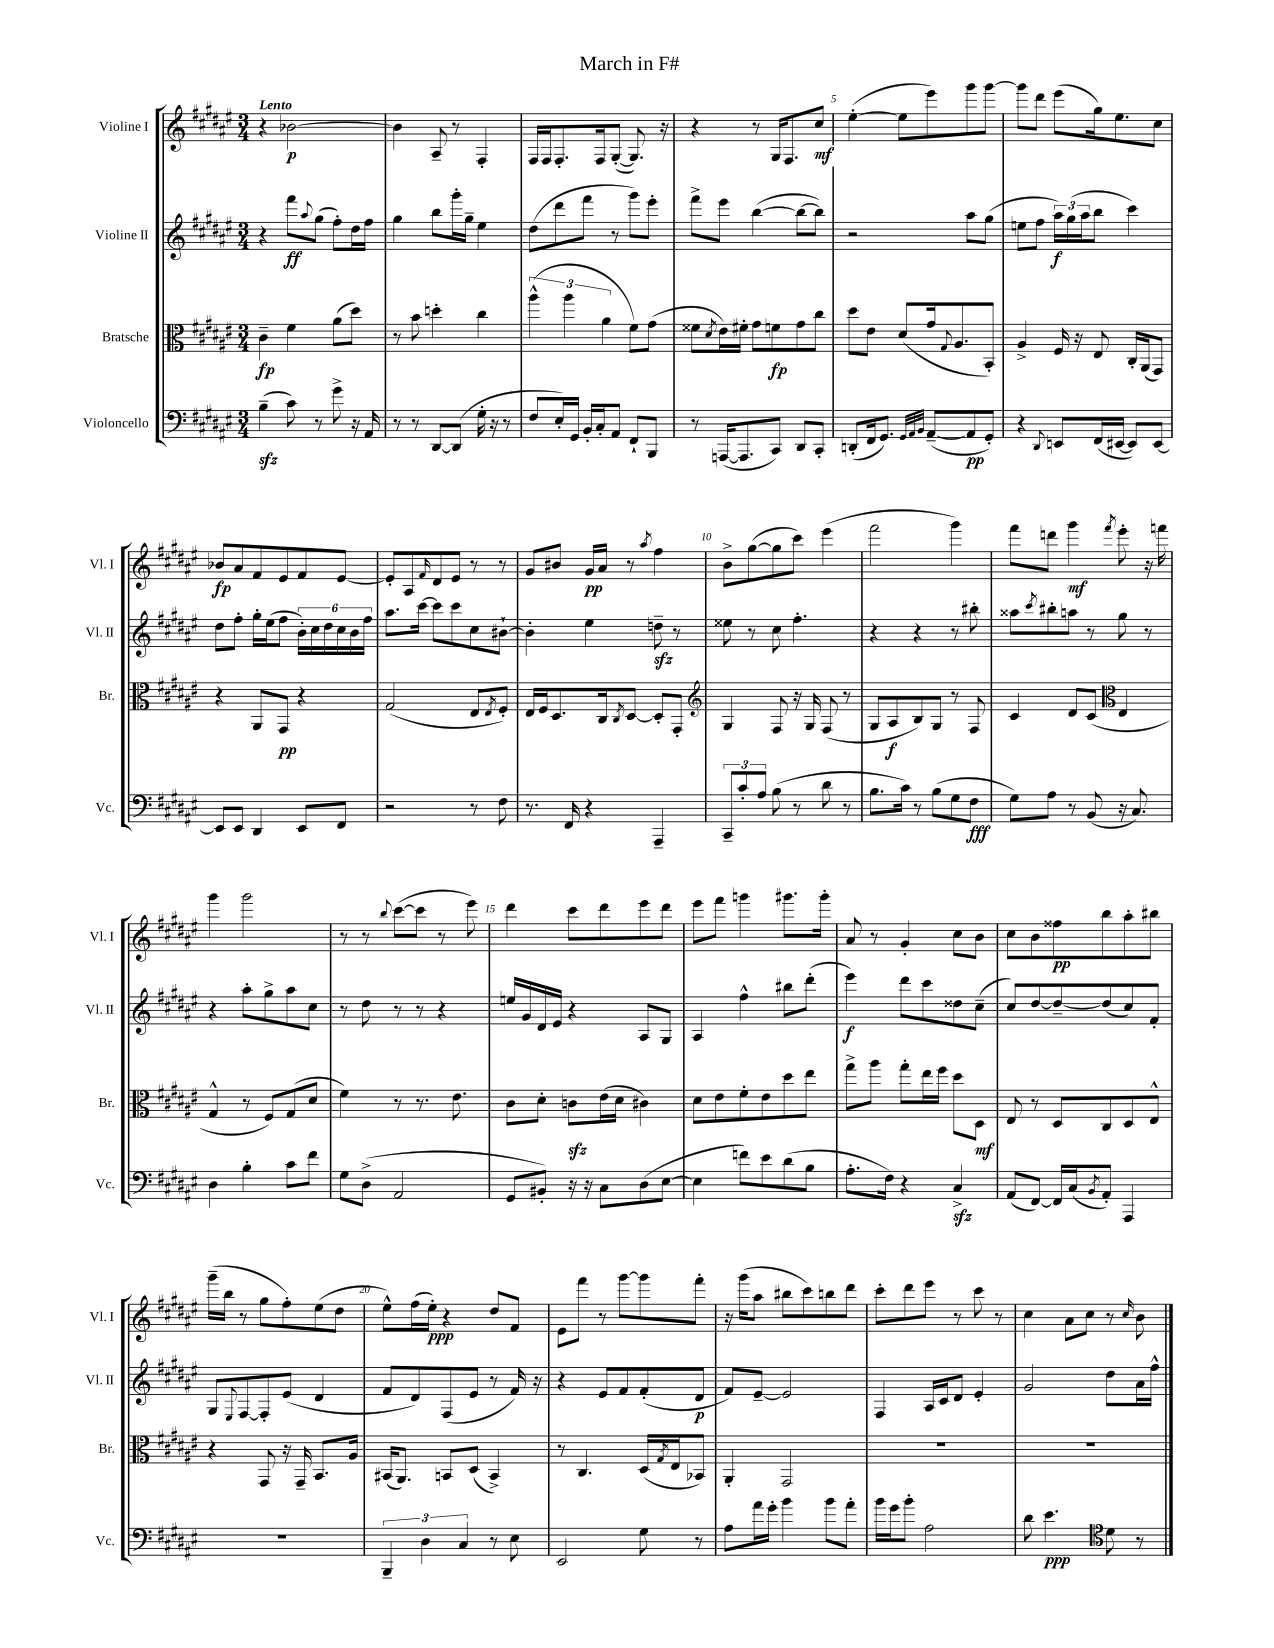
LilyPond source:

\header { title = "March in F#" }
<<
\new StaffGroup <<
\new Staff = "s0" \with { instrumentName = "Violine I" shortInstrumentName = "Vl. I" } {
    \clef treble \key fis \major \numericTimeSignature \time 3/4 \tempo "Lento"
    r4 bes'2~\p |
    bes'4 ais8-- r8 fis4-. |
    fis16 fis16 fis8.-. fis16 gis8~-.( gis8.) r16 |
    r4 r8 gis16 fis8. cis''8\mf |
    eis''4~-.( eis''8 eis'''8) gis'''8 gis'''8~ |
    gis'''8 dis'''8 eis'''8( gis''16) eis''8. cis''8 |
    bes'8\fp ais'8 fis'8 eis'8 fis'8 eis'8~ |
    eis'8-. ais8 \grace { fis'16 } dis'8 eis'8 r8 r8 |
    gis'8 bis'8 gis'16\pp ais'16 r8 \acciaccatura { ais''8 } fis''4 |
    b'8-> gis''8~( gis''8 cis'''8) eis'''4( |
    fis'''2 gis'''4) |
    fis'''8 d'''8 gis'''4\mf \acciaccatura { fis'''8 } eis'''8-. r16 f'''16 |
    gis'''4 gis'''2 |
    r8 r8 \appoggiatura { b''8 } cis'''8~( cis'''8 r8 eis'''8) |
    dis'''4 cis'''8 dis'''8 eis'''8 dis'''8 |
    eis'''8 fis'''8 g'''4 gis'''8. gis'''16-. |
    ais'8 r8 gis'4-. cis''8 b'8 |
    cis''8 b'8 fisis''8\pp b''8 ais''8-. bis''8 |
    gis'''16--( b''16 r8 gis''8 fis''8-.) eis''8( dis''8 |
    eis''8-^) fis''16( eis''16-.\ppp) r4 dis''8 fis'8 |
    eis'8 fis'''8 r8 gis'''8~ gis'''8 fis'''8-. |
    r16 gis'''16( ais''8 bis''8 cis'''8) b''8 dis'''8 |
    cis'''8-. dis'''8 eis'''8 r8 cis'''8 r8 |
    cis''4 ais'8 cis''8 r8 \grace { cis''16 } b'8 \bar "|." |
}
\new Staff = "s1" \with { instrumentName = "Violine II" shortInstrumentName = "Vl. II" } {
    \clef treble \key fis \major \numericTimeSignature \time 3/4
    r4 fis'''8\ff \appoggiatura { ais''8 } gis''8( fis''8-.) dis''16 fis''16 |
    gis''4 b''8 gis'''16-. gis''16-- eis''4 |
    dis''8( dis'''8 fis'''8 r8 gis'''8) eis'''8-. |
    fis'''8-> eis'''8 b''4~( b''8~ b''8) |
    r2 ais''8 gis''8( |
    e''8 fis''8 \tuplet 3/2 { ais''16\f) gis''16( ais''16 } b''8 cis'''4) |
    dis''8 fis''8-. gis''16-. eis''16( fis''8 \tuplet 6/4 { b'16-.) cis''16 dis''16 cis''16 b'16 fis''16 } |
    ais''8. cis'''16~ cis'''8 cis'''8 cis''8 bis'8~-! |
    bis'4-. eis''4 d''8--\sfz r8 |
    eisis''8 r8 cis''8 fis''4.-. |
    r4 r4 r8 bis''8-. |
    aisis''8 \acciaccatura { cis'''8 } bis''8-. a''8 r8 gis''8 r8 |
    r4 ais''8-. gis''8-> ais''8 cis''8 |
    r8 dis''8 r8 r8 r4 |
    e''16 gis'16 dis'16 eis'16 r4 ais8 gis8 |
    ais4 fis''4-^ bis''8 dis'''8-.( |
    eis'''4\f) dis'''8 cis'''8 disis''8 cis''8--( |
    cis''8) dis''8~ dis''8~-- dis''8( cis''8) fis'8-. |
    gis8 \appoggiatura { eis8 } fis8~ fis8-. eis'8( dis'4 |
    fis'8 dis'8) fis8( eis'8 r8 fis'16) r16 |
    r4 eis'8 fis'8 fis'8-.( dis'8\p |
    fis'8) eis'8~-- eis'2 |
    fis4 ais16 cis'16 dis'8 eis'4-. |
    gis'2 dis''8 ais'16 fis''16-^ \bar "|." |
}
\new Staff = "s2" \with { instrumentName = "Bratsche" shortInstrumentName = "Br." } {
    \clef alto \key fis \major \numericTimeSignature \time 3/4
    cis'4--\fp fis'4 ais'8( dis''8) |
    r8 b'8 d''4-. cis''4 |
    \tuplet 3/2 { ais''4-^( ais''4 ais'4 } fis'8) gis'8( |
    fisis'8 \acciaccatura { dis'8 } eis'16) fis'16-. gis'8 f'8\fp gis'8 cis''8 |
    dis''8 eis'8 dis'8( gis'16 \appoggiatura { gis8 } ais8. b,8-.) |
    ais4-> fis16 r16 eis8 cis16-. ais,16( gis,8) |
    r4 ais,8 gis,8\pp r4 |
    gis2( eis8 \acciaccatura { eis8 } fis8-.) |
    eis16 fis16 dis8. cis16 \acciaccatura { cis8 } dis8~ dis8-. gis,8-. |
    \clef treble gis4 fis8 r16 gis16 fis8( r8 |
    gis8 ais8\f b8) gis8 r8 fis8 |
    cis'4 dis'8 cis'8( \clef alto eis4 |
    gis4-^ r8 fis8) gis8( dis'8 |
    fis'4) r8 r8. eis'8. |
    cis'8 dis'8-. c'8\sfz eis'16( dis'16 cis'4) |
    dis'8 eis'8 fis'8-. eis'8 dis''8 eis''8 |
    gis''8-> ais''8 gis''8-. eis''16 fis''16 dis''8 dis8\mf |
    eis8 r8 dis8 cis8 dis8 eis8-^ |
    r4 gis,8 r16 gis,16-- b,8. ais16 |
    bis,16( ais,8.) b,8 dis8( b,4->) |
    r8 cis4. dis16( \acciaccatura { gis8 } eis16 bes,8) |
    ais,4-. gis,2 |
    R2. |
    R2. \bar "|." |
}
\new Staff = "s3" \with { instrumentName = "Violoncello" shortInstrumentName = "Vc." } {
    \clef bass \key fis \major \numericTimeSignature \time 3/4
    b4--\sfz( cis'8) r8 gis'8-> r16 ais,16 |
    r8 r8 dis,8~ dis,8( gis16-. r16 r8 |
    fis8 eis16-.) gis,16 b,16-. cis16-. ais,8 fis,8-! b,,8 |
    r8 a,,16~( a,,8. cis,8) dis,8 cis,8-. |
    d,8-.( fis,16 gis,8.) \grace { gis,32 ais,32 b,32 } ais,8~--( ais,8\pp gis,8-.) |
    r4 \appoggiatura { dis,8 } e,8 fis,16( eis,16~ eis,8) eis,8~ |
    eis,8 eis,8 dis,4 eis,8 fis,8 |
    r2 r8 fis8 |
    r8. fis,16 r4 ais,,4-- |
    \tuplet 3/2 { cis,8-- cis'8-. ais8 } b8( r8 dis'8 r8 |
    b8. cis'16) r8 b8( gis8 fis8\fff |
    gis8) ais8 r8 b,8( r16 cis8.) |
    dis4 b4-. cis'8 fis'8 |
    gis8 dis8->( ais,2 |
    gis,8 bis,8-.) r16 r16 cis8 dis8( eis8~ |
    eis4 f'8) eis'8 dis'8( b8 |
    ais8.-. fis16) r4 cis4->\sfz |
    ais,8( fis,8~) fis,16 cis16( \acciaccatura { b,8 } ais,8-.) ais,,4 |
    R2. |
    \tuplet 3/2 { b,,4-- dis4 cis4 } r8 eis8 |
    eis,2 gis8 r8 |
    ais8 ais'16 gis'16-. b'4 b'8 ais'8-. |
    b'16 gis'16 b'8-. ais2 |
    dis'8 eis'4.\ppp \clef tenor dis'8 r8 \bar "|." |
}
>>
>>
\layout { \context { \Score \override BarNumber.break-visibility = ##(#f #t #t) barNumberVisibility = #(every-nth-bar-number-visible 5) } }
